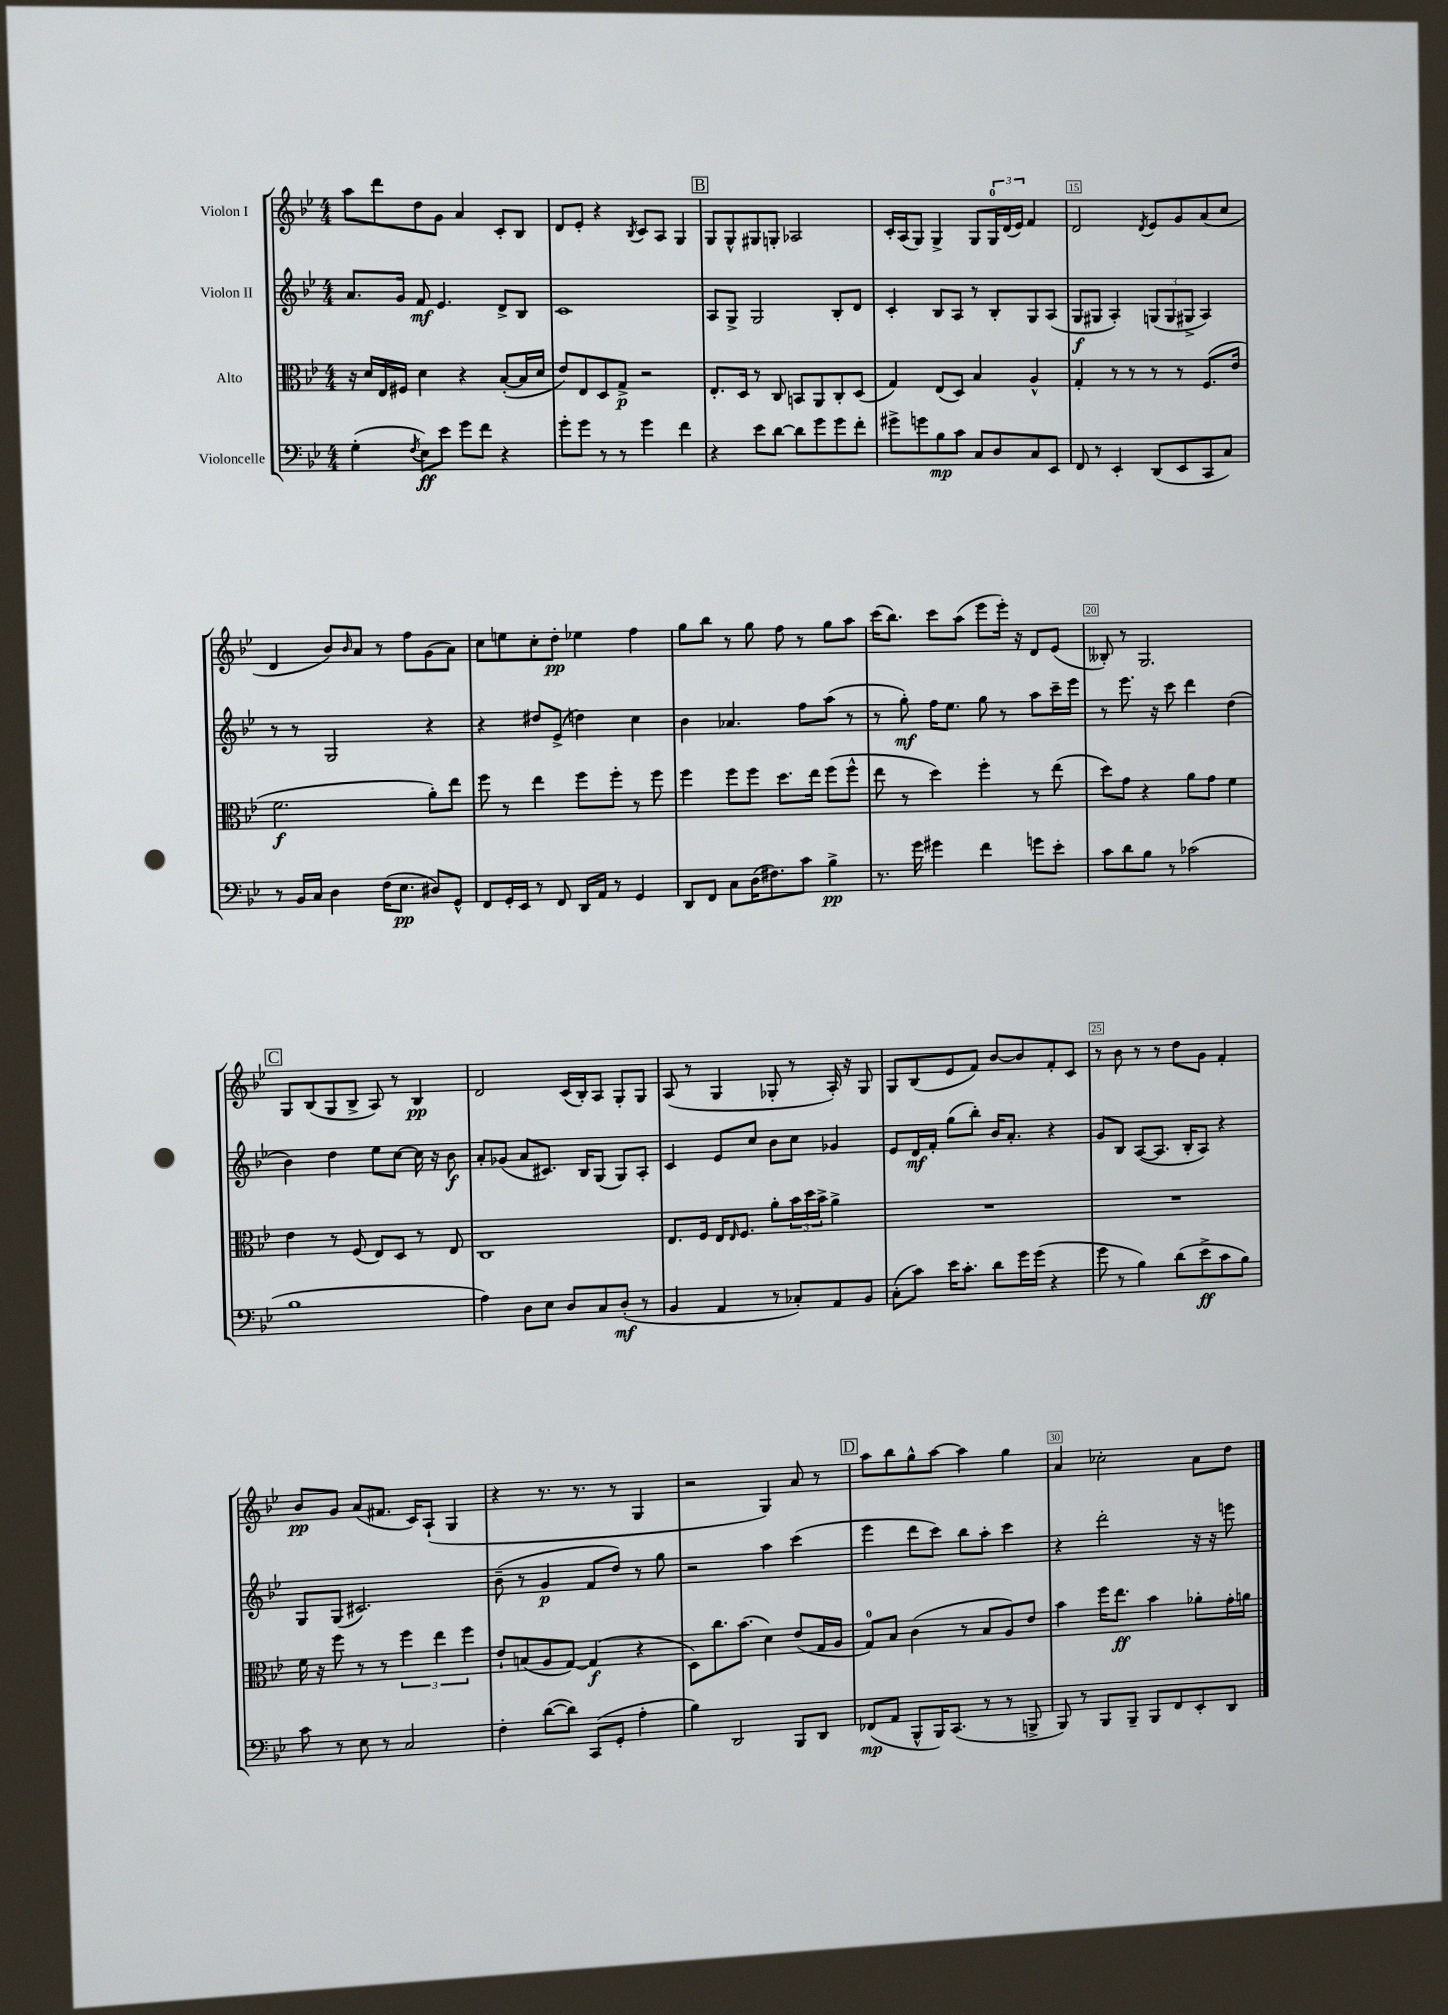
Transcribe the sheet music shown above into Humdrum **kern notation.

**kern	**kern	**kern	**kern
*staff4	*staff3	*staff2	*staff1
*clefF4	*clefC3	*clefG2	*clefG2
*k[b-e-]	*k[b-e-]	*k[b-e-]	*k[b-e-]
*M4/4	*M4/4	*M4/4	*M4/4
(4G'\	16r	8.a/L	8aa\L
.	16d/LL	.	.
.	16E-/	.	8ddd\
.	16F#/JJ	16g/Jk	.
8qF/	.	.	.
8E-\L)	4d\	8f/	8dd\
8e-\J	.	4.e-/	8g\J
8g\L	4r	.	4a/
8f\J	.	.	.
4r	([8B-'/L	8d^/L	8c'/L
.	16B-/]L	8B-/J	8B-/J
.	16d/JJ	.	.
=	=	=	=
8g'\L	8e-/L)	1c	8d/L
8g\J	8E-/	.	8e-'/J
8r	8D/	.	4r
8r	8G^/J	.	.
.	.	.	8qB-/
4g\	2r	.	8c/L
.	.	.	8A/J
4f\	.	.	4G/
=	=	=	=
4r	8.E-'/L	8A/L	8G/L
.	.	8G^/J	8G^^/
.	16D/Jk	.	.
8e-\L	8r	2G/	8G#/
[8d\J	8C/	.	8G'/J
8d\]L	8BB/L	.	2A-/
8g\	8AA/	.	.
8g\	8C'/	8B-'/L	.
8f'\J	(8D/J	8d/J	.
=	=	=	=
8g#^\L	4G/)	4c'/	16c'/LL
.	.	.	(16A/J
8g\	.	.	8G/J)
8B-\	(8E-/L	8B-/L	4G^/
8c\J	8D/J)	8A/J	.
8C/L	4B-/	8r	8G/L
8D/	.	8B-'/L	24G/L
.	.	.	(24d/
.	.	.	24e-/JJ)
8C/	4A^^/	8G/	4f/
8EE-/J	.	(8A/J	.
=	=	=	=
8FF/	4G'/	8G/L	2d/
8r	.	8G#/J	.
4EE-'/	8r	4A'/)	.
.	8r	.	.
.	.	.	8qd/
(8DD/L	8r	(12G/L	8e-/L
.	.	12G/	.
8EE-/	8r	.	8g/
.	.	12G#^/J	.
8CC/	(8.F/L	4A/)	(8a/
8C/J)	.	.	8cc/J
.	16e-/Jk	.	.
=	=	=	=
8r	2.f\	8r	4d/
16BB-/LL	.	8r	.
16C/JJ	.	.	.
4D\	.	2G/	8b-/L)
.	.	.	16qqb-/
.	.	.	8a/J
(16F\LK	.	.	8r
8.E-\J	.	.	.
.	.	.	8ff\L
8D#/L)	8a'\L)	4r	(8g\
8GG^^/J	8ee-\J	.	8a\J)
=	=	=	=
8FF/L	8ff\	4r	8cc\L
16GG'/L	8r	.	8ee\
16EE-/JJ	.	.	.
8r	4ee-\	8dd#/L	8cc'\
8FF/	.	(8e-^/J	8dd'\J
16DD/LL	8ff\L	4dd\)	4ee-\
16AA/JJ	.	.	.
8r	8ff'\J	.	.
4GG/	8r	4cc\	4ff\
.	8ff\	.	.
=	=	=	=
8DD/L	4ff\	4b-\	8gg\L
8FF/J	.	.	8bb-\J
8C\L	8ff\L	4.a-/	8r
(16D\K	8ff\J	.	8gg\
8.F#\)	.	.	.
.	8.dd\L	.	8ff\
8c\J	.	8ff\L	8r
.	16ee-\Jk	.	.
4B-^\	(8ff\L	(8aa\J	8gg\L
.	8ff^^\J	8r	8aa\J
=	=	=	=
8.r	8ee-\	8r	(16ccc\LK
.	.	.	8.bb-\J)
.	8r	8gg'\)	.
16g\	.	.	.
4g#\	4dd\)	16ff\LK	8ccc\L
.	.	8.ee-\J	.
.	.	.	(8aa\J
4f\	4ff'\	8gg\	8eee-\L
.	.	8r	16eee-'\Jk)
.	.	.	16r
8g\L	8r	8aa\L	8d/L
8e-'\J	(8ee-\	16ccc~\L	(8e-/J
.	.	16eee-\JJ	.
=	=	=	=
8c\L	8dd\L)	8r	8B--'/)
8d\	8g\J	8.eee-\	8r
8B-\J	4r	.	2.G/
.	.	16r	.
8r	.	8ccc\	.
(2c-\	8a\L	4ddd\	.
.	8g\J	.	.
.	4f\	(4dd\	.
=	=	=	=
1B-	4e-\	4b-\)	8G/L
.	.	.	(8B-/
.	8r	4dd\	8G/
.	(8F/	.	8B-^/J
.	8E-/L)	8ee-\L	8A/)
.	8D/J	[8cc\J	8r
.	8r	16cc\]	4B-/
.	.	16r	.
.	8E-/	8b-\	.
=	=	=	=
4A\)	1C	8a'/L	2d/
.	.	(8g-/J	.
8D\L	.	8a/L	.
8E-\J	.	8.c#/J)	.
8D/L	.	.	(16c/LL
.	.	16B-/LK	16B-'/J)
8C/	.	(8G/J	8A/J
(8D'/J	.	8G/L)	8G'/L
8r	.	8A'/J	8G/J
=	=	=	=
4BB-/	8.E-/L	4c/	(8A/
.	.	.	8r
.	16F/Jk	.	.
4AA/	16E-/LK	8e-/L	4G/
.	16qqE-/	.	.
.	8.F/J	.	.
.	.	8cc/J	.
8r	8a'\L	8b-\L	8G-'/
8C-'/L)	24b-\L	8cc\J	8r
.	24dd\	.	.
.	24b-^\JJ	.	.
8AA/	4a^\	4g-/	16A'/)
.	.	.	16r
8BB-/J	.	.	8G-/
=	=	=	=
(8C'\L	1r	8e-/L	8G/L
8c\J)	.	16d/L	(8B-/
.	.	16f'/JJ	.
16e-\LK	.	(8gg\L	8e-/
8.c'\J	.	.	.
.	.	8bb-'\J)	8f/J)
8d\L	.	16b-/LK	[8b-/L
.	.	8.a'/J	.
16g\L	.	.	8b-/]
(16g\JJ	.	.	.
4r	.	4r	8f'/
.	.	.	8c/J
=	=	=	=
8g\	1r	8g/L	8r
8r	.	8B-/J	8b-\
4B-\)	.	([8A/L	8r
.	.	8.A/]J	8r
(8d\L	.	.	8dd\L
.	.	16B-'/LK	.
8e-^\	.	8A/J)	8g\J
8c\	.	4r	4f'/
8B-\J)	.	.	.
=	=	=	=
8c\	16f\	8G/L	8b-/L
.	16r	.	.
8r	8ff\	(8G/J	8g/J
8E-\	8r	2.c#/)	(8a/L
8r	8r	.	8.f#/J
2C/	6ff\	.	.
.	.	.	16c/LK)
.	.	.	(8A`/J
.	6ee-\	.	.
.	.	.	4G/
.	6ff\	.	.
=	=	=	=
4F'\	8e-`/L	(8b-~\	4r
.	(8B/	8r	.
([8d\L	8A/	4g/	8.r
8d\]J)	[8G/J)	.	.
.	.	.	8.r
(8CC/L	(4G/]	8f/L	.
8GG'/J	.	8dd/J)	8r
4A'\	4r	8r	4G/
.	.	8gg\	.
=	=	=	=
4B-\)	8D\L)	2r	2r
.	8.cc\	.	.
2DD/	.	.	.
.	(8.b-\J	.	.
.	4d\)	4aa\	4G/)
8BBB-/L	(8e-/L	(4ccc\	8a/
8DD/J	16G/L	.	8r
.	16A/JJ	.	.
=	=	=	=
(8FF-/L	8G/L)	4eee-\	8aa\L
8AA/J	8B-/J	.	8bb-\
8BBB-^^/L	(4c\	8ddd\L	8gg^^\
16BBB-/K)	.	8ccc\J)	[8aa\J
(8.CC/J	.	.	.
.	8r	8bb-\L	4aa\]
8r	8B-/L	8aa'\J	.
8r	8A/)	4ccc\	4gg\
8BBB^/	8e-/J	.	.
=	=	=	=
8BBB-/)	4b-\	4r	4a/
8r	.	.	.
8BBB-/L	16ff\LK	2ddd'\	2cc-'\
.	8.ee-\J	.	.
8BBB-~/J	.	.	.
8BBB-/L	4b-\	.	.
8FF/	.	.	.
8EE-'/	8a-'\L	16r	8a\L
.	.	16r	.
8DD/J	16g'\L	8eee\	8dd\J
.	16a\JJ	.	.
==	==	==	==
*-	*-	*-	*-
